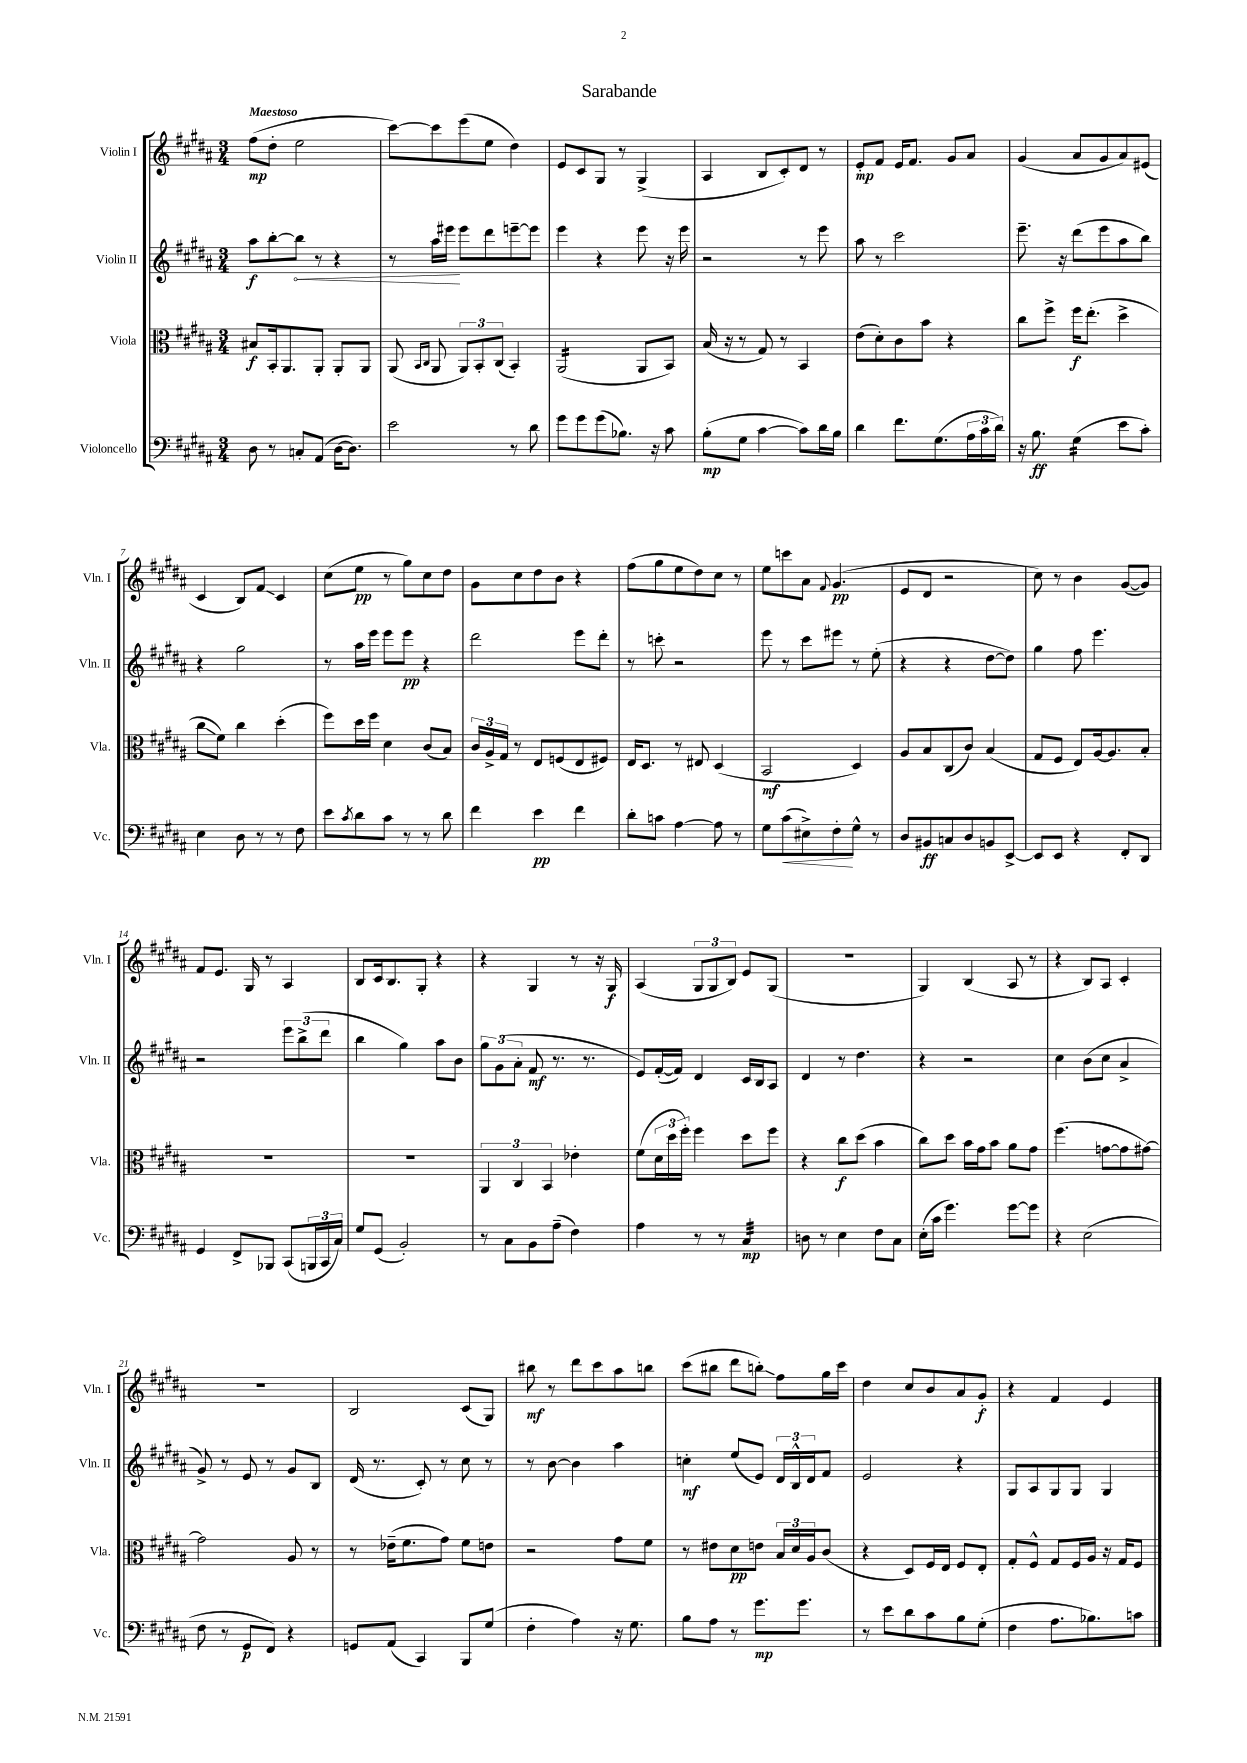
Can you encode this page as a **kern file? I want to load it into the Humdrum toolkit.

**kern	**kern	**kern	**kern
*staff4	*staff3	*staff2	*staff1
*clefF4	*clefC3	*clefG2	*clefG2
*k[f#c#g#d#a#]	*k[f#c#g#d#a#]	*k[f#c#g#d#a#]	*k[f#c#g#d#a#]
*M3/4	*M3/4	*M3/4	*M3/4
8D#\	8B#/L	8aa#\L	(8ff#\L
8r	16BB'/k	[8bb'\	8dd#'\J
.	8.AA#/	.	.
8C'/L	.	8bb\]J	2ee\
(8AA#/J	8AA#'/J	8r	.
[16D#\LK	8AA#'/L	4r	.
8.D#\]J)	.	.	.
.	8AA#/J	.	.
=	=	=	=
2e\	(8AA#/	8r	[8ccc#\L)
.	16qqBB/LL	.	.
.	16qqC#/JJ	.	.
.	8AA#/	16aa#\LL	8ccc#\]
.	.	16eee#\JJ	.
.	12AA#/L)	8eee#\L	(8eee\
.	12BB'/	.	.
.	.	8ddd#\	8ee\J
.	(12C#/J	.	.
8r	4BB'/)	[8eee~\	4dd#\)
8d#\	.	8eee\]J	.
=	=	=	=
8g#\L	(2AA#/	4eee\	8e/L
8g#\	.	.	8c#/
(8g#\	.	4r	8G#/J
8.B-\J)	.	.	8r
.	8AA#/L	8eee\	(4G#^/
16r	.	.	.
8c#\	8BB/J)	16r	.
.	.	16eee\	.
=	=	=	=
(8B'\L	(16B/	2r	4A#/
.	16r	.	.
8G#\J	8r	.	.
[4c#\	8G#/)	.	8B/L
.	8r	.	8c#'/)
8c#\]L)	4BB/	8r	8d#/J
16d#\L	.	8eee\	8r
16B\JJ	.	.	.
=	=	=	=
4d#\	(8e\L	8aa#\	8e'/L
.	8d#'\)	8r	8f#/J
8.f#\L	8c#\	2ccc#\	16e/LK
.	.	.	8.f#/J
.	8b\J	.	.
(8.G#\	.	.	.
.	4r	.	8g#/L
24A#\L	.	.	8a#/J
24c#\	.	.	.
24d#\JJ)	.	.	.
=	=	=	=
16r	8cc#\L	8.eee~\	(4g#/
8.B\	.	.	.
.	8ff#^\J	.	.
.	.	16r	.
(4G#\	16ff#\LK	(8ddd#\L	8a#/L
.	(8.ee'\J	.	.
.	.	8eee\	8g#/
8e\L	4dd#^\	8aa#\	8a#/)
8c#'\J)	.	8bb\J)	(8e#/J
=	=	=	=
4E\	8cc#\L	4r	4c#/
.	8f#\J)	.	.
8D#\	4cc#\	2gg#\	8B/L)
8r	.	.	8f#/J
8r	(4dd#'\	.	4c#/
8F#\	.	.	.
=	=	=	=
8e\L	8ff#\L)	8r	(8cc#\L
8qc#/	.	.	.
8d#\	16dd#\L	16aa#\LL	8ee\J
.	16ff#\JJ	16eee\JJ	.
8c#\J	4d#\	8eee\L	8r
8r	.	8eee\J	8gg#\L)
8r	(8c#/L	4r	8cc#\
8d#\	8B/J)	.	8dd#\J
=	=	=	=
4f#\	24c#/LL	2ddd#\	8g#\L
.	24A#^/	.	.
.	24G#/JJ	.	.
.	8r	.	8cc#\
4e\	8E/L	.	8dd#\
.	(8F/	.	8b\J
4f#\	8E/	8eee\L	4r
.	8F#/J)	8ddd#'\J	.
=	=	=	=
8d#'\L	16E/LK	8r	(8ff#\L
.	8.D#/J	.	.
8c\J	.	8ccc'\	8gg#\
[4A#\	8r	2r	8ee\
.	8E#/	.	8dd#\)
8A#\]	(4D#/	.	8cc#\J
8r	.	.	8r
=	=	=	=
8G#\L	2BB/	8eee\	8ee\L
(8c#\	.	8r	8ccc\
8E#^\)	.	8ccc#\L	8a#\J
.	.	.	8qqf#/
8F#'\	.	8eee#\J	(4.g#/
8G#^^\J	4D#/)	8r	.
8r	.	(8ee'\	.
=	=	=	=
8D#/L	8A#/L	4r	8e/L
8BB#/	8B/	.	8d#/J
8C/	(8C#/	4r	2r
8D#/	8c#/J)	.	.
8BB/	(4B/	[8dd#\L	.
[8EE^/J	.	8dd#\]J)	.
=	=	=	=
8EE/]L	8G#/L	4gg#\	8cc#\)
8EE/J	8F#/J	.	8r
4r	8E/L)	8ff#\	4b\
.	[16A#/k	4.eee\	.
.	8.A#/]	.	.
8FF#'/L	.	.	([8g#/L
8DD#/J	8B'/J	.	8g#/]J)
=	=	=	=
4GG#/	2.r	2r	8f#/L
.	.	.	8.e/J
8FF#^/L	.	.	.
.	.	.	16G#/
8BBB-/J	.	.	8r
(8CC#/L	.	12eee\L	4A#/
.	.	(12bb^\	.
24BBB/L	.	.	.
24CC#/	.	12ddd#\J	.
24C#/JJ)	.	.	.
=	=	=	=
8G#/L	2.r	4bb\	8B/L
(8GG#/J	.	.	16c#/k
.	.	.	8.B/
2BB'/)	.	4gg#\)	.
.	.	.	8G#'/J
.	.	8aa#\L	4r
.	.	8b\J	.
=	=	=	=
8r	6AA#/	12gg#\L	4r
.	.	(12g#\	.
8C#\L	.	.	.
.	6C#/	12a#'\J	.
8BB\	.	8f#/	4G#/
.	6BB/	.	.
(8A#~\J	.	8.r	.
4F#\)	4e-'\	.	8r
.	.	8.r	.
.	.	.	16r
.	.	.	16G#/
=	=	=	=
4A#\	(8f#\L	8e/L)	(4A#/
.	24d#\L	([16f#'/L	.
.	24dd#\	.	.
.	.	16f#/]JJ)	.
.	24ff#'\JJ)	.	.
8r	4ff#\	4d#/	12G#/L
.	.	.	12G#/
8r	.	.	.
.	.	.	12B/J)
4C#/	8dd#\L	16c#/LL	8e/L
.	.	16B/J	.
.	8ff#\J	8A#/J	(8G#/J
=	=	=	=
8D\	4r	4d#/	2.r
8r	.	.	.
4E\	8cc#\L	8r	.
.	(8dd#\J	4.dd#\	.
8F#\L	4b\	.	.
8C#\J	.	.	.
=	=	=	=
(16E'\LL	8cc#\L)	4r	4G#/)
16c#\JJ	.	.	.
4.g#\)	8dd#\J	.	.
.	16b\LL	2r	(4B/
.	16g#\J	.	.
.	8b\J	.	.
[8g#\L	8a#\L	.	8A#/
8g#\]J	8g#\J	.	8r
=	=	=	=
4r	(4.ff#\	4cc#\	4r
(2E\	.	(8b\L	8B/L)
.	[8g\L	8cc#\J	8A#/J
.	8g\]	4a#^/	4c#'/
.	[8g#\J)	.	.
=	=	=	=
8F#\	2g#\]	8g#^/)	2.r
8r	.	8r	.
8GG#/L	.	8e/	.
8FF#/J)	.	8r	.
4r	8A#/	8g#/L	.
.	8r	8B/J	.
=	=	=	=
8GG/L	8r	(16d#/	2B/
.	.	8.r	.
(8AA#/J	(16e-~\LK	.	.
.	8.f#\	.	.
4CC#/)	.	8c#'/)	.
.	8g#\J)	8r	.
8BBB/L	8f#\L	8cc#\	(8c#/L
(8G#/J	8e\J	8r	8G#/J)
=	=	=	=
4F#'\	2r	8r	8bb#\
.	.	[8b\	8r
4A#\)	.	4b\]	8ddd#\L
.	.	.	8ccc#\
16r	8g#\L	4aa#\	8aa#\
8.G#\	.	.	.
.	8f#\J	.	8bb\J
=	=	=	=
8B\L	8r	4cc'\	(8ccc#\L
8A#\J	8e#\L	.	8bb#\J
8r	8d#\	(8ee/L	8ddd#\L
8.g#\L	8e\J	8e/J)	8bb'\J)
.	24B/LL	24d#/LL	8ff#\L
.	24d#/	24B^^/	.
8.g#\J	.	.	.
.	24A#/J	24d#/J	.
.	(8c#/J	8f#/J	16gg#\L
.	.	.	16ccc#\JJ
=	=	=	=
8r	4r	2e/	4dd#\
8e\L	.	.	.
8d#\	8D#/L)	.	8cc#/L
8c#\	16F#/L	.	8b/
.	16E/JJ	.	.
8B\	8F#/L	4r	8a#/
(8G#'\J	8E'/J	.	8g#'/J
=	=	=	=
4F#\	8G#'/L	8G#/L	4r
.	8F#^^/J	8A#/	.
8.A#\L	8G#/L	8G#/	4f#/
.	16F#/L	8G#/J	.
8.B-\)	16A#/JJ	.	.
.	16r	4G#/	4e/
.	16G#/LK	.	.
8c\J	8F#/J	.	.
==	==	==	==
*-	*-	*-	*-
